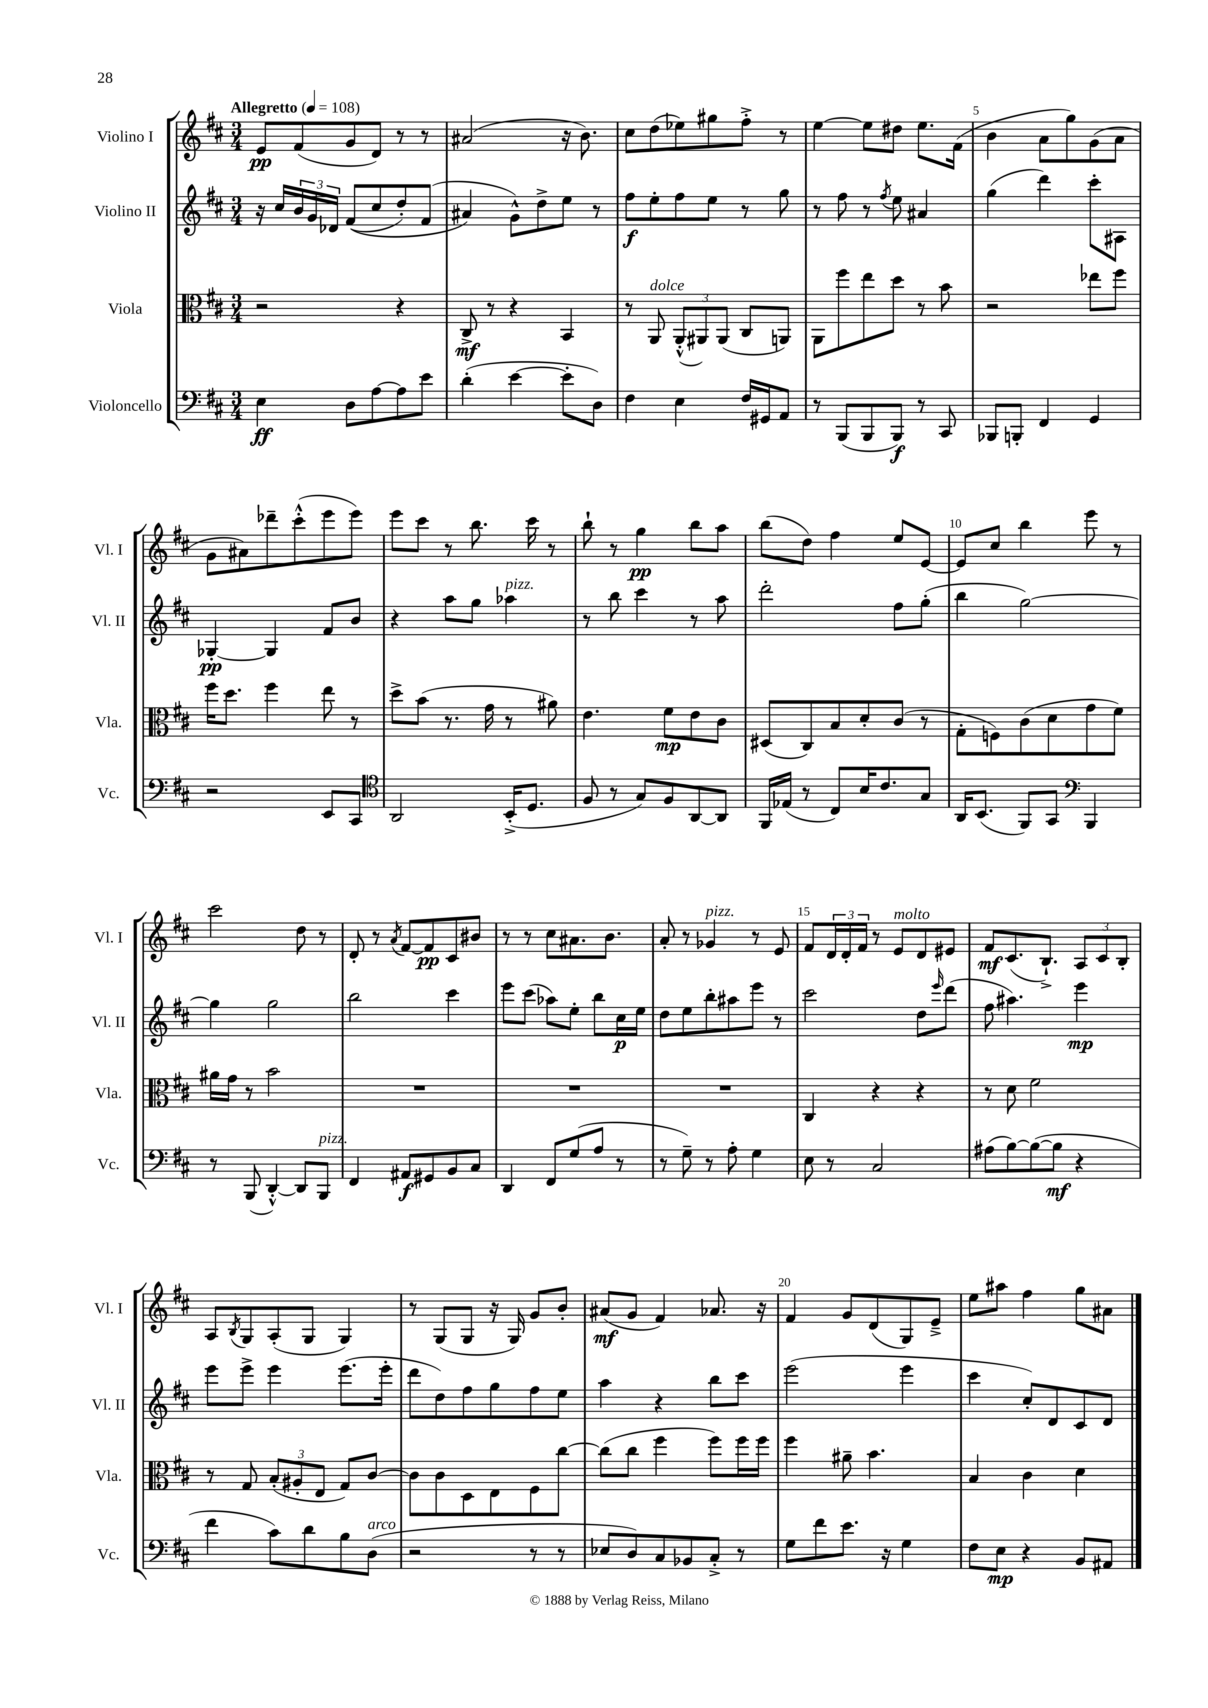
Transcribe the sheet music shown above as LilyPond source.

<<
\new StaffGroup <<
\new Staff = "s0" \with { instrumentName = "Violino I" shortInstrumentName = "Vl. I" } {
    \clef treble \key d \major \numericTimeSignature \time 3/4 \tempo "Allegretto" 4 = 108
    e'8\pp fis'8( g'8 d'8) r8 r8 |
    ais'2( r16 b'8.) |
    cis''8 d''8( ees''8) gis''8 fis''8-.-> r8 |
    e''4~ e''8 dis''8 e''8. fis'16( |
    b'4 a'8 g''8) g'8( a'8 |
    g'8 ais'8) des'''8-- cis'''8-.-^( e'''8 e'''8) |
    e'''8 cis'''8 r8 b''8. cis'''16 r8 |
    b''8-! r8 g''4\pp b''8 a''8 |
    b''8( d''8) fis''4 e''8 e'8~ |
    e'8 cis''8 b''4 e'''8 r8 |
    cis'''2 d''8 r8 |
    d'8-. r8 \acciaccatura { a'8 } fis'8~ fis'8\pp cis'8 bis'8 |
    r8 r8 cis''8 ais'8. b'8. |
    a'8-. r8 ges'4^\markup { \italic "pizz." } r8 e'8 |
    fis'8 \tuplet 3/2 { d'16 d'16-. fis'16 } r8 e'8^\markup { \italic "molto" } d'8 eis'8 |
    fis'8\mf cis'8.( b8.-!->) \tuplet 3/2 { a8 cis'8 b8-. } |
    a8 \acciaccatura { b8 } g8 a8-.( g8 g4) |
    r8 g8( g8 r16 g16) g'8 b'8-. |
    ais'8\mf( g'8 fis'4) aes'8. r16 |
    fis'4 g'8 d'8( g8) e'8---> |
    e''8 ais''8 fis''4 g''8 ais'8 \bar "|." |
}
\new Staff = "s1" \with { instrumentName = "Violino II" shortInstrumentName = "Vl. II" } {
    \clef treble \key d \major \numericTimeSignature \time 3/4
    r16 cis''16 \tuplet 3/2 { b'16 g'16 des'16 } fis'8(\( cis''8 d''8-.) fis'8( |
    ais'4\) g'8-^) d''8-> e''8 r8 |
    fis''8\f e''8-. fis''8 e''8 r8 g''8 |
    r8 fis''8 r8 \acciaccatura { fis''8 } e''8 ais'4 |
    g''4( d'''4) cis'''8-. ais8 |
    ges4~-.\pp ges4 fis'8 b'8 |
    r4 a''8 g''8 aes''4^\markup { \italic "pizz." } |
    r8 b''8 cis'''4 r8 a''8 |
    d'''2-. fis''8 g''8-.( |
    b''4 g''2~) |
    g''4 g''2 |
    b''2 cis'''4 |
    e'''8 cis'''8( aes''8) e''8-. b''8 cis''16\p e''16 |
    d''8 e''8 b''8-. ais''8 e'''8 r8 |
    cis'''2 d''8 \grace { e'''16 } d'''8( |
    fis''8 ais''4.) e'''4\mp |
    e'''8 e'''8-> e'''4 e'''8.( e'''16-. |
    d'''8 d''8) fis''8 g''8 fis''8 e''8 |
    a''4 r4 b''8 cis'''8 |
    e'''2( e'''4 |
    cis'''4 cis''8-.) d'8 cis'8 d'8 \bar "|." |
}
\new Staff = "s2" \with { instrumentName = "Viola" shortInstrumentName = "Vla." } {
    \clef alto \key d \major \numericTimeSignature \time 3/4
    r2 r4 |
    cis8->\mf r8 r4 b,4 |
    r8 a,8^\markup { \italic "dolce" } \tuplet 3/2 { a,8-.-^( ais,8) ais,8( } cis8 a,8) |
    a,8 fis''8 e''8 d''8 r8 b'8 |
    r2 ees''8 fis''8 |
    fis''16 d''8. fis''4 e''8 r8 |
    d''8-> b'8( r8. g'16 r8 ais'8) |
    e'4. fis'8\mp e'8 cis'8 |
    dis8( cis8) b8 d'8-. cis'8( r8 |
    g8-. f8) cis'8( d'8 g'8 fis'8) |
    ais'16 g'16 r8 b'2 |
    R2. |
    R2. |
    R2. |
    cis4 r4 r4 |
    r8 d'8 fis'2 |
    r8 g8 \tuplet 3/2 { b8-.( ais8-. e8 } g8) cis'8~ |
    cis'8 cis'8 d8 e8 fis8 cis''8~ |
    cis''8( cis''8 fis''4 fis''8) fis''16 fis''16 |
    fis''4 ais'8-- b'4. |
    b4 cis'4 d'4 \bar "|." |
}
\new Staff = "s3" \with { instrumentName = "Violoncello" shortInstrumentName = "Vc." } {
    \clef bass \key d \major \numericTimeSignature \time 3/4
    e4\ff d8 a8~ a8 e'8 |
    d'4-.( e'4~ e'8-. d8) |
    fis4 e4 fis16 gis,16 a,8 |
    r8 b,,8( b,,8 b,,8\f) r8 cis,8 |
    bes,,8 b,,8-. fis,4 g,4 |
    r2 e,8 cis,8 |
    \clef tenor a,2 b,16-.->( d8. |
    fis8 r8 g8) fis8 a,8~ a,8 |
    fis,16 ees16( r8 cis8) b16 cis'8. g8 |
    a,16 b,8.( fis,8) g,8 \clef bass b,,4 |
    r8 b,,8( d,4~-.-^) d,8 b,,8^\markup { \italic "pizz." } |
    fis,4 ais,8\f gis,8 b,8 cis8 |
    d,4 fis,8 g8( a8 r8 |
    r8 g8--) r8 a8-. g4 |
    e8 r8 cis2 |
    ais8( b8~) b8~( b8\mf r4 |
    fis'4 cis'8) d'8 b8 d8^\markup { \italic "arco" }( |
    r2 r8 r8 |
    ees8 d8) cis8 bes,8 cis8-.-> r8 |
    g8 fis'8 e'8. r16 g4 |
    fis8 e8\mp r4 b,8 ais,8 \bar "|." |
}
>>
>>
\layout { \context { \Score \override BarNumber.break-visibility = ##(#f #t #t) barNumberVisibility = #(every-nth-bar-number-visible 5) } }
